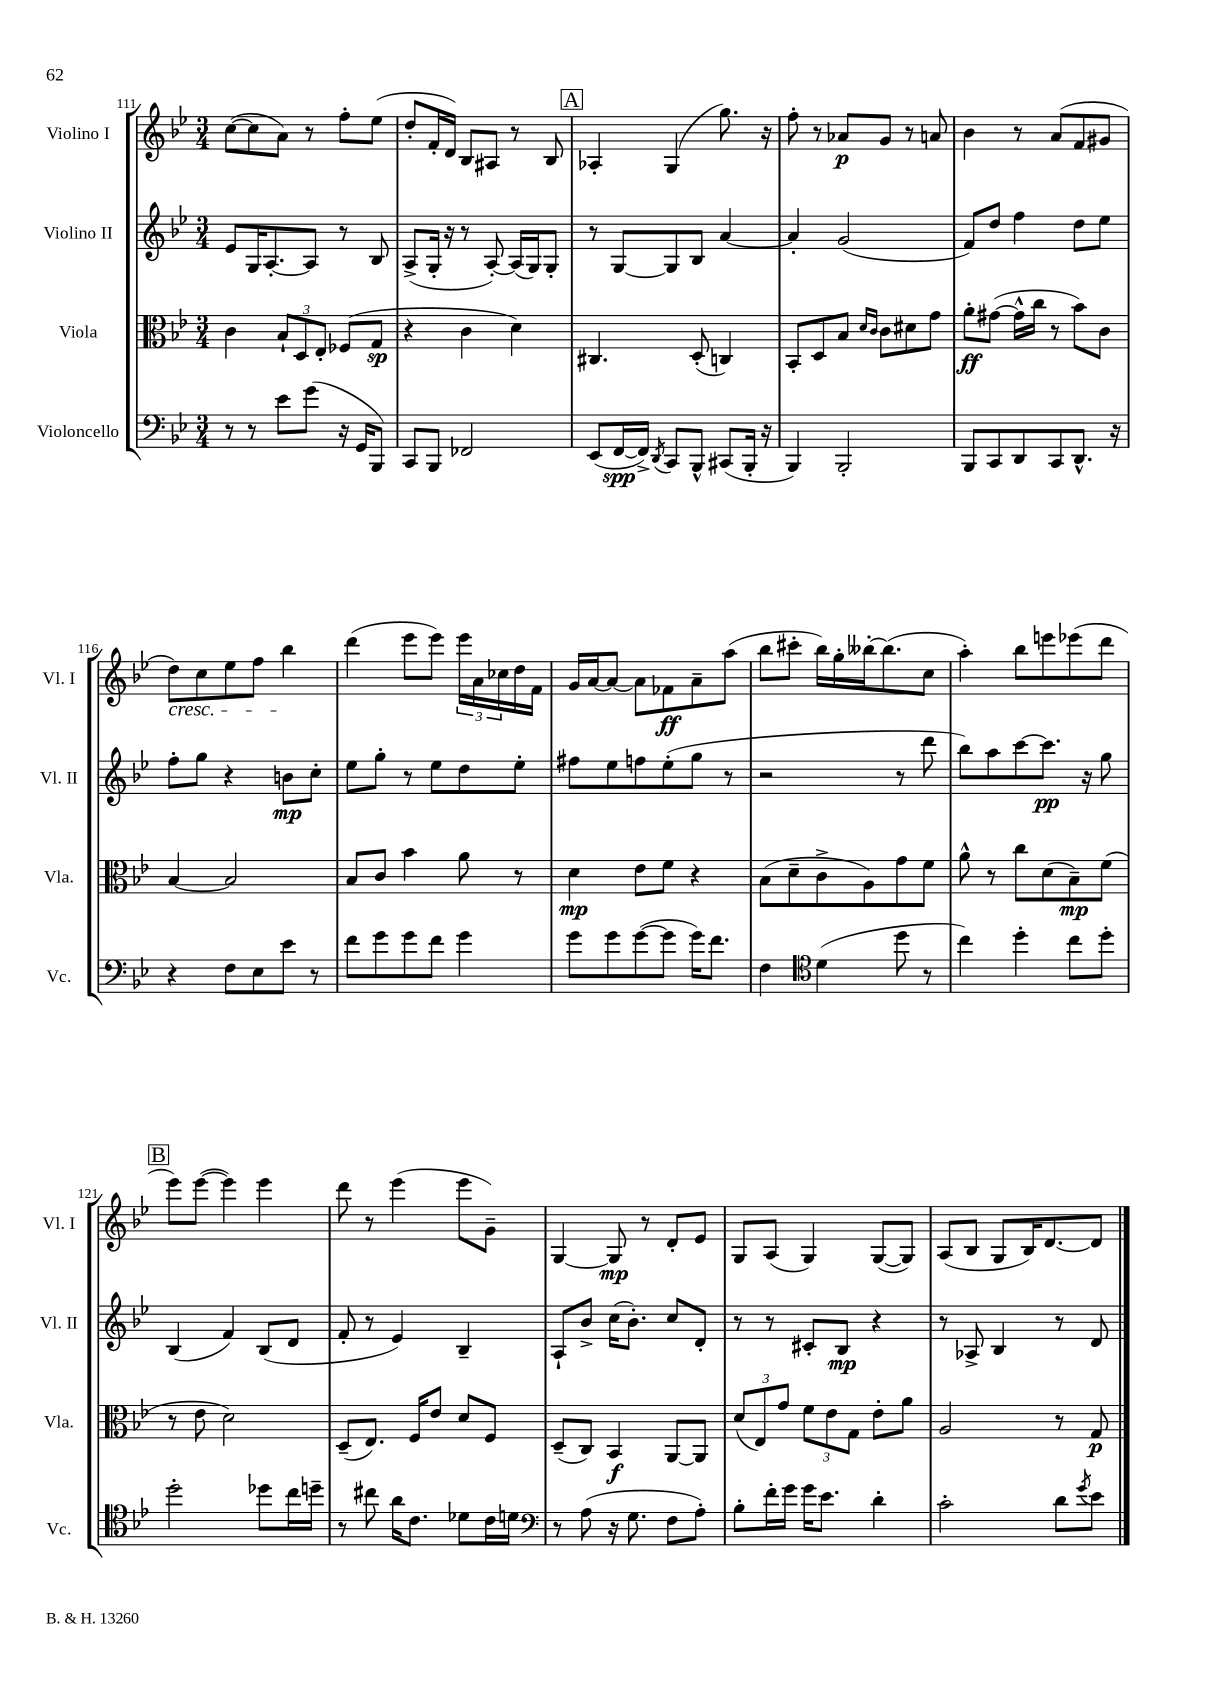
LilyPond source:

<<
\new StaffGroup <<
\new Staff = "s0" \with { instrumentName = "Violino I" shortInstrumentName = "Vl. I" } {
    \clef treble \key bes \major \numericTimeSignature \time 3/4
    c''8~( c''8 a'8) r8 f''8-. ees''8( |
    d''8-. f'16-. d'16) bes8 ais8 r8 bes8 |
    \mark \markup { \box "A" } aes4-. g4( g''8.) r16 |
    f''8-. r8 aes'8\p g'8 r8 a'8 |
    bes'4 r8 a'8( f'8 gis'8 |
    d''8\cresc) c''8 ees''8 f''8 bes''4\! |
    d'''4( ees'''8 ees'''8) \tuplet 3/2 { ees'''16 a'16 ces''16 } d''16 f'16 |
    g'16 a'16~ a'8~ a'8 fes'8\ff a'8-- a''8( |
    bes''8 cis'''8-. bes''16) g''16-. beses''16~-. beses''8.( c''8 |
    a''4-.) bes''8 e'''8 ees'''8( d'''8 |
    \mark \markup { \box "B" } ees'''8) ees'''8~( ees'''4) ees'''4 |
    d'''8 r8 ees'''4( ees'''8 g'8--) |
    g4~ g8\mp r8 d'8-. ees'8 |
    g8 a8( g4) g8~( g8) |
    a8( bes8 g8 bes16) d'8.~ d'8 \bar "|." |
}
\new Staff = "s1" \with { instrumentName = "Violino II" shortInstrumentName = "Vl. II" } {
    \clef treble \key bes \major \numericTimeSignature \time 3/4
    ees'8 g16 a8.~-. a8 r8 bes8 |
    a8->( g16-. r16 r8 a8~-.) a16( g16) g8-. |
    \mark \markup { \box "A" } r8 g8~ g8 bes8 a'4~ |
    a'4-. g'2( |
    f'8) d''8 f''4 d''8 ees''8 |
    f''8-. g''8 r4 b'8\mp c''8-. |
    ees''8 g''8-. r8 ees''8 d''8 ees''8-. |
    fis''8 ees''8 f''8 ees''8-.( g''8 r8 |
    r2 r8 d'''8 |
    bes''8) a''8 c'''8~ c'''8.\pp r16 g''8 |
    \mark \markup { \box "B" } bes4( f'4) bes8( d'8 |
    f'8-. r8 ees'4) bes4-- |
    a8-! bes'8-> c''16( bes'8.-.) c''8 d'8-. |
    r8 r8 cis'8-. bes8\mp r4 |
    r8 aes8-> bes4 r8 d'8 \bar "|." |
}
\new Staff = "s2" \with { instrumentName = "Viola" shortInstrumentName = "Vla." } {
    \clef alto \key bes \major \numericTimeSignature \time 3/4
    c'4 \tuplet 3/2 { bes8-! d8 ees8-. } fes8( g8\sp |
    r4 c'4 d'4) |
    \mark \markup { \box "A" } cis4. d8-.( c4) |
    bes,8-. d8 bes8 \grace { d'16 c'16 } c'8 dis'8 g'8 |
    a'8-.\ff gis'8~( gis'16-^ c''16 r8 bes'8) c'8 |
    bes4~ bes2 |
    bes8 c'8 bes'4 a'8 r8 |
    d'4\mp ees'8 f'8 r4 |
    bes8( d'8-- c'8-> a8) g'8 f'8 |
    a'8-^ r8 c''8 d'8( bes8--\mp) f'8( |
    \mark \markup { \box "B" } r8 ees'8 d'2) |
    d8--( ees8.) f16 ees'8 d'8 f8 |
    d8--( c8) bes,4\f a,8~ a,8 |
    \tuplet 3/2 { d'8( ees8) g'8 } \tuplet 3/2 { f'8 ees'8 g8 } ees'8-. a'8 |
    a2 r8 g8\p \bar "|." |
}
\new Staff = "s3" \with { instrumentName = "Violoncello" shortInstrumentName = "Vc." } {
    \clef bass \key bes \major \numericTimeSignature \time 3/4
    r8 r8 ees'8 g'8( r16 g,16 bes,,8) |
    c,8 bes,,8 fes,2 |
    \mark \markup { \box "A" } ees,8( f,16~\spp f,16->) \acciaccatura { d,8 } c,8 bes,,8-^ cis,8( bes,,16-. r16 |
    bes,,4) bes,,2-. |
    bes,,8 c,8 d,8 c,8 d,8.-^ r16 |
    r4 f8 ees8 ees'8 r8 |
    f'8 g'8 g'8 f'8 g'4 |
    g'8 g'8 g'8~( g'8 g'16) f'8. |
    f4 \clef tenor d'4( d''8 r8 |
    c''4) d''4-. c''8 d''8-. |
    \mark \markup { \box "B" } d''2-. des''8 c''16 d''16-- |
    r8 cis''8 a'16 c'8. des'8 c'16 d'16 |
    \clef bass r8 a8( r16 g8. f8 a8-.) |
    bes8-. f'16-. g'16 g'16 ees'8. d'4-. |
    c'2-. d'8 \acciaccatura { g'8 } ees'8 \bar "|." |
}
>>
>>
\layout { \context { \Score currentBarNumber = #111 } }
